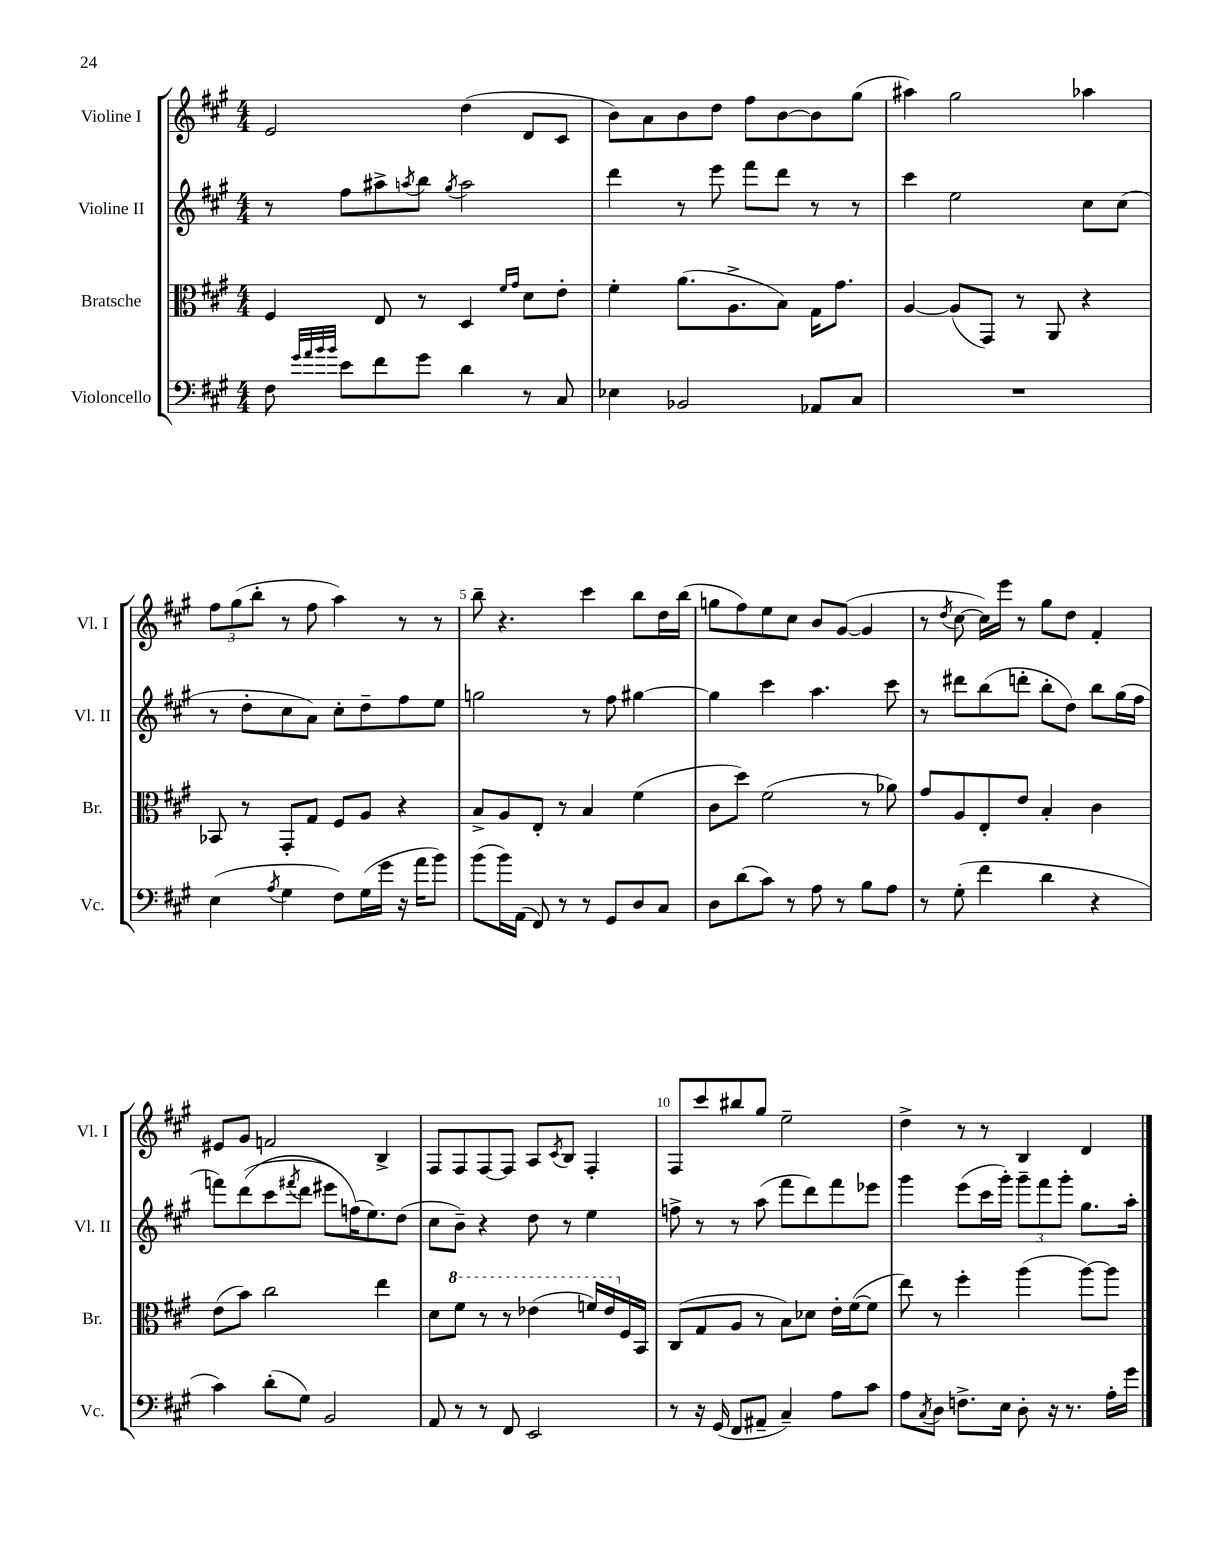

**kern	**kern	**kern	**kern
*staff4	*staff3	*staff2	*staff1
*clefF4	*clefC3	*clefG2	*clefG2
*k[f#c#g#]	*k[f#c#g#]	*k[f#c#g#]	*k[f#c#g#]
*M4/4	*M4/4	*M4/4	*M4/4
8F#	4F#	8r	2e
32qqg#	.	.	.
32qqa	.	.	.
32qqb	.	.	.
32qqb	.	.	.
8e	.	8ff#	.
8f#	8E	8aa#^	.
.	.	8qaa	.
8g#	8r	8bb	.
.	.	8qgg#	.
4d	4D	2aa	(4dd
.	16qqf#	.	.
.	16qqg#	.	.
8r	8d	.	8d
8C#	8e'	.	8c#
=	=	=	=
4E-	4f#'	4ddd	8b)
.	.	.	8a
2BB-	(8.a	8r	8b
.	.	8eee	8dd
.	8.A^	.	.
.	.	8fff#	8ff#
.	8B)	8ddd	[8b
8AA-	16G#	8r	8b]
.	8.g#	.	.
8C#	.	8r	(8gg#
=	=	=	=
1r	[4A	4ccc#	4aa#)
.	(8A]	2ee	2gg#
.	8GG#)	.	.
.	8r	.	.
.	8AA	.	.
.	4r	8cc#	4aa-
.	.	(8cc#	.
=	=	=	=
(4E	8BB-	8r	12ff#
.	.	.	(12gg#
.	8r	8dd'	.
.	.	.	12bb'
8qA	.	.	.
4G#	8GG#'	8cc#	8r
.	8G#	8a)	8ff#
8F#)	8F#	8cc#'	4aa)
(16G#	8A	8dd~	.
16g#	.	.	.
16r	4r	8ff#	8r
16a	.	.	.
8b)	.	8ee	8r
=	=	=	=
(8b	8B^	2gg	8bb~
16b)	8A	.	4.r
(16AA	.	.	.
8FF#)	8E'	.	.
8r	8r	.	.
8r	4B	8r	4ccc#
8GG#	.	8ff#	.
8D	(4f#	[4gg#	8bb
8C#	.	.	16dd
.	.	.	(16bb
=	=	=	=
8D	8c#	4gg#]	8gg
(8d	8dd)	.	8ff#)
8c#)	(2f#	4ccc#	8ee
8r	.	.	8cc#
8A	.	4.aa	8b
8r	.	.	([8g#
8B	8r	.	4g#]
8A	8a-)	8ccc#	.
=	=	=	=
8r	8g#	8r	8r
.	.	.	8qdd
(8G#'	8A	8ddd#	[8cc#
4f#	8E'	(8bb	16cc#])
.	.	.	16eee
.	8e	8ddd'	8r
4d	4B'	8bb'	8gg#
.	.	8dd)	8dd
4r	4c#	8bb	4f#'
.	.	(16gg#	.
.	.	16ff#	.
=	=	=	=
4c#)	(8e	8fff)	8e#
.	8b)	&((8ddd	8g#
(8d'	2cc#	8ccc#	2f
.	.	8qfff#	.
8G#)	.	8ddd	.
2BB	.	8eee#)	.
.	.	(16ff&)	.
.	.	8.ee)	.
.	4ee	.	4B^
.	.	(8dd	.
=	=	=	=
8AA	8d	8cc#	8F#
8r	8ff#	8b~)	8F#
8r	8r	4r	[8F#
8FF#	8r	.	8F#]
2EE	(4ee-	8dd	8A
.	.	.	8qc#
.	.	8r	8B
.	16ff)	4ee	4F#'
.	16ee-	.	.
.	16F#	.	.
.	16BB	.	.
=	=	=	=
8r	(8C#	8ff^	8F#
16r	8G#	8r	8ccc#
(16GG#	.	.	.
8FF#	8A	8r	8bb#
8AA#~	8r	(8aa	8gg#
4C#~)	8B)	8fff#	2ee~
.	8d-	8ddd)	.
8A	16e'	8fff#	.
.	([16f#	.	.
8c#	8f#]	8eee-	.
=	=	=	=
8A	8ee)	4ggg#	4dd^
8qC#	.	.	.
8D	8r	.	.
8.F^	4ff#'	(8eee	8r
.	.	16ccc#	8r
16E	.	16ggg#')	.
8D'	(4aa	12ggg#~	4B
.	.	12fff#	.
16r	.	.	.
.	.	12ggg#'	.
8.r	.	.	.
.	[8aa)	8.gg#	4d
16A'	8aa]	.	.
16g#	.	16aa'	.
==	==	==	==
*-	*-	*-	*-
